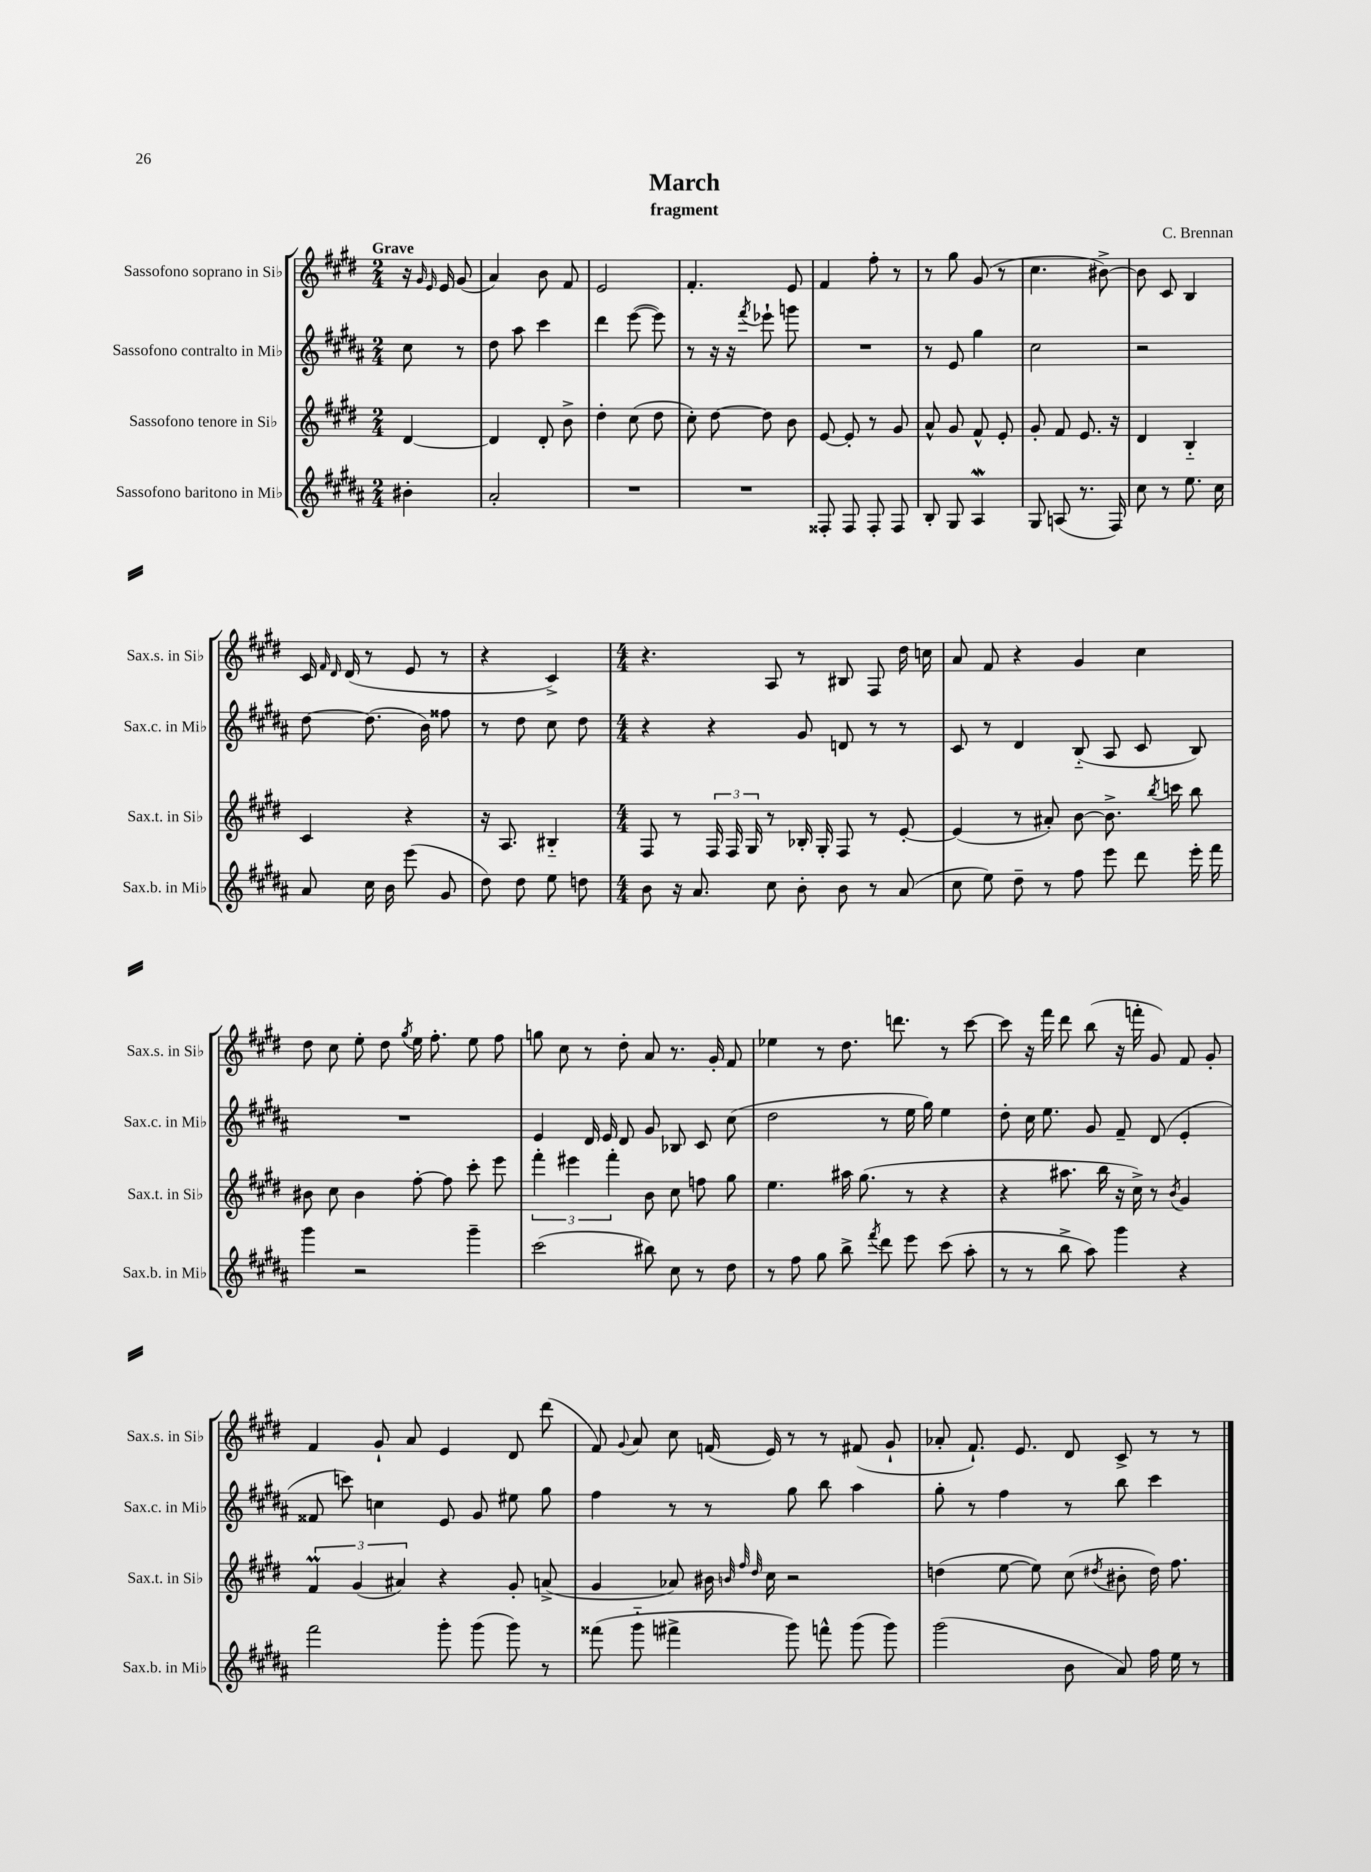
\header { title = "March" composer = "C. Brennan" subtitle = "fragment" }
<<
\new StaffGroup <<
\new Staff = "s0" \with { instrumentName = "Sassofono soprano in Sib" shortInstrumentName = "Sax.s. in Sib" } {
    \clef treble \key e \major \numericTimeSignature \time 2/4 \partial 4 \tempo "Grave"
    \autoBeamOff r16 \grace { gis'16 e'16 } e'16 gis'8( |
    a'4) b'8 fis'8 |
    e'2 |
    fis'4.-. e'8 |
    fis'4 fis''8-. r8 |
    r8 gis''8 gis'8( r8 |
    cis''4. bis'8~->) |
    bis'8 cis'8 b4 |
    cis'16 \grace { fis'16 dis'16 } dis'16( r8 e'8 r8 |
    r4 cis'4->) |
    \numericTimeSignature \time 4/4 r4. a8 r8 bis8 fis8 dis''16 c''16 |
    a'8 fis'8 r4 gis'4 cis''4 |
    dis''8 cis''8 e''8-. dis''8 \acciaccatura { gis''8 } e''16 fis''8.-. e''8 fis''8 |
    g''8 cis''8 r8 dis''8-. a'8 r8. gis'16-. fis'8 |
    ees''4 r8 dis''8. d'''8. r8 cis'''8~ |
    cis'''8 r16 fis'''16 dis'''8 b''8( r16 f'''16-. gis'8) fis'8 gis'8-. |
    fis'4 gis'8-! a'8 e'4 dis'8 dis'''8( |
    fis'8) \appoggiatura { gis'8 } a'8 cis''8 f'16( e'16) r8 r8 fis'8( gis'8-! |
    aes'8-. fis'8.-!) e'8. dis'8 cis'8-> r8 r8 \bar "|." |
}
\new Staff = "s1" \with { instrumentName = "Sassofono contralto in Mib" shortInstrumentName = "Sax.c. in Mib" } {
    \clef treble \key b \major \numericTimeSignature \time 2/4 \partial 4
    \autoBeamOff cis''8 r8 |
    dis''8 ais''8 cis'''4 |
    dis'''4 e'''8~( e'''8) |
    r8 r16 r16 \acciaccatura { fis'''8 } ees'''8-! g'''8 |
    R2 |
    r8 e'8 gis''4 |
    cis''2 |
    r2 |
    dis''8~ dis''8.( b'16) fisis''8 |
    r8 dis''8 cis''8 dis''8 |
    \numericTimeSignature \time 4/4 r4 r4 gis'8 d'8 r8 r8 |
    cis'8 r8 dis'4 b8-_( ais8 cis'8 b8) |
    R1 |
    e'4 dis'16 e'16 dis'8 gis'8 bes8 cis'8 cis''8( |
    dis''2 r8 e''16 gis''16) e''4 |
    dis''8-. cis''16 e''8. gis'8 fis'8-- dis'8( e'4-. |
    fisis'8 c'''8) c''4 e'8 gis'8 eis''8 gis''8 |
    fis''4 r8 r8 gis''8 b''8 ais''4 |
    gis''8-. r8 fis''4 r8 b''8 cis'''4 \bar "|." |
}
\new Staff = "s2" \with { instrumentName = "Sassofono tenore in Sib" shortInstrumentName = "Sax.t. in Sib" } {
    \clef treble \key e \major \numericTimeSignature \time 2/4 \partial 4
    \autoBeamOff dis'4~ |
    dis'4 dis'8-. b'8-> |
    dis''4-. cis''8( dis''8 |
    cis''8-.) dis''8~ dis''8 b'8 |
    e'8~ e'8-. r8 gis'8 |
    a'8-^ gis'8 fis'8-^ e'8-. |
    gis'8-. fis'8 e'8. r16 |
    dis'4 b4-_ |
    cis'4 r4 |
    r16 a8. bis4-_ |
    \numericTimeSignature \time 4/4 fis8 r8 \tuplet 3/2 { fis16 fis16 gis16 } r8 bes16-. gis16-. fis8 r8 e'8~-. |
    e'4( r8 ais'8-.) b'8~ b'8.-> \acciaccatura { b''8 } c'''16 b''8 |
    bis'8 cis''8 bis'4 fis''8~-. fis''8 cis'''8-. e'''8 |
    \tuplet 3/2 { fis'''4-. eis'''4 fis'''4-. } b'8 cis''8 f''8 gis''8 |
    e''4. ais''16 gis''8.( r8 r4 |
    r4 ais''8. b''16 r16 cis''16->) r8 \acciaccatura { b'8 } gis'4 |
    \tuplet 3/2 { fis'4\prall gis'4( ais'4) } r4 gis'8-. a'8->( |
    gis'4 aes'8) bis'16 \grace { b'32 fis''32 dis''32 } cis''16 r2 |
    d''4( e''8~ e''8) cis''8( \acciaccatura { dis''8 } bis'8-. dis''16) fis''8. \bar "|." |
}
\new Staff = "s3" \with { instrumentName = "Sassofono baritono in Mib" shortInstrumentName = "Sax.b. in Mib" } {
    \clef treble \key b \major \numericTimeSignature \time 2/4 \partial 4
    \autoBeamOff bis'4-. |
    ais'2-. |
    R2 |
    R2 |
    fisis8-. fisis8 fisis8-. fisis8 |
    b8-. gis8 ais4\mordent |
    gis8 a8( r8. fis16) |
    cis''8 r8 e''8. cis''16 |
    ais'8 cis''16 b'16 e'''8( gis'8 |
    dis''8) dis''8 e''8 d''8 |
    \numericTimeSignature \time 4/4 b'8 r16 ais'8. cis''8 b'8-. b'8 r8 ais'8( |
    cis''8 e''8) dis''8-- r8 fis''8 e'''8 dis'''8 e'''16-. fis'''16 |
    gis'''4 r2 gis'''4-- |
    cis'''2( bis''8) cis''8 r8 dis''8 |
    r8 fis''8 gis''8 b''8-> \acciaccatura { fis'''8 } dis'''8 e'''8 cis'''8( ais''8-. |
    r8 r8 b''8-> ais''8) gis'''4 r4 |
    fis'''2 gis'''8-. gis'''8( gis'''8) r8 |
    fisis'''8( gis'''8-_ fis'''4-> gis'''8) f'''8-^ gis'''8( gis'''8) |
    gis'''2( b'8 ais'8) fis''16 e''16 r8 \bar "|." |
}
>>
>>
\layout { \context { \Score \remove "Bar_number_engraver" } }
